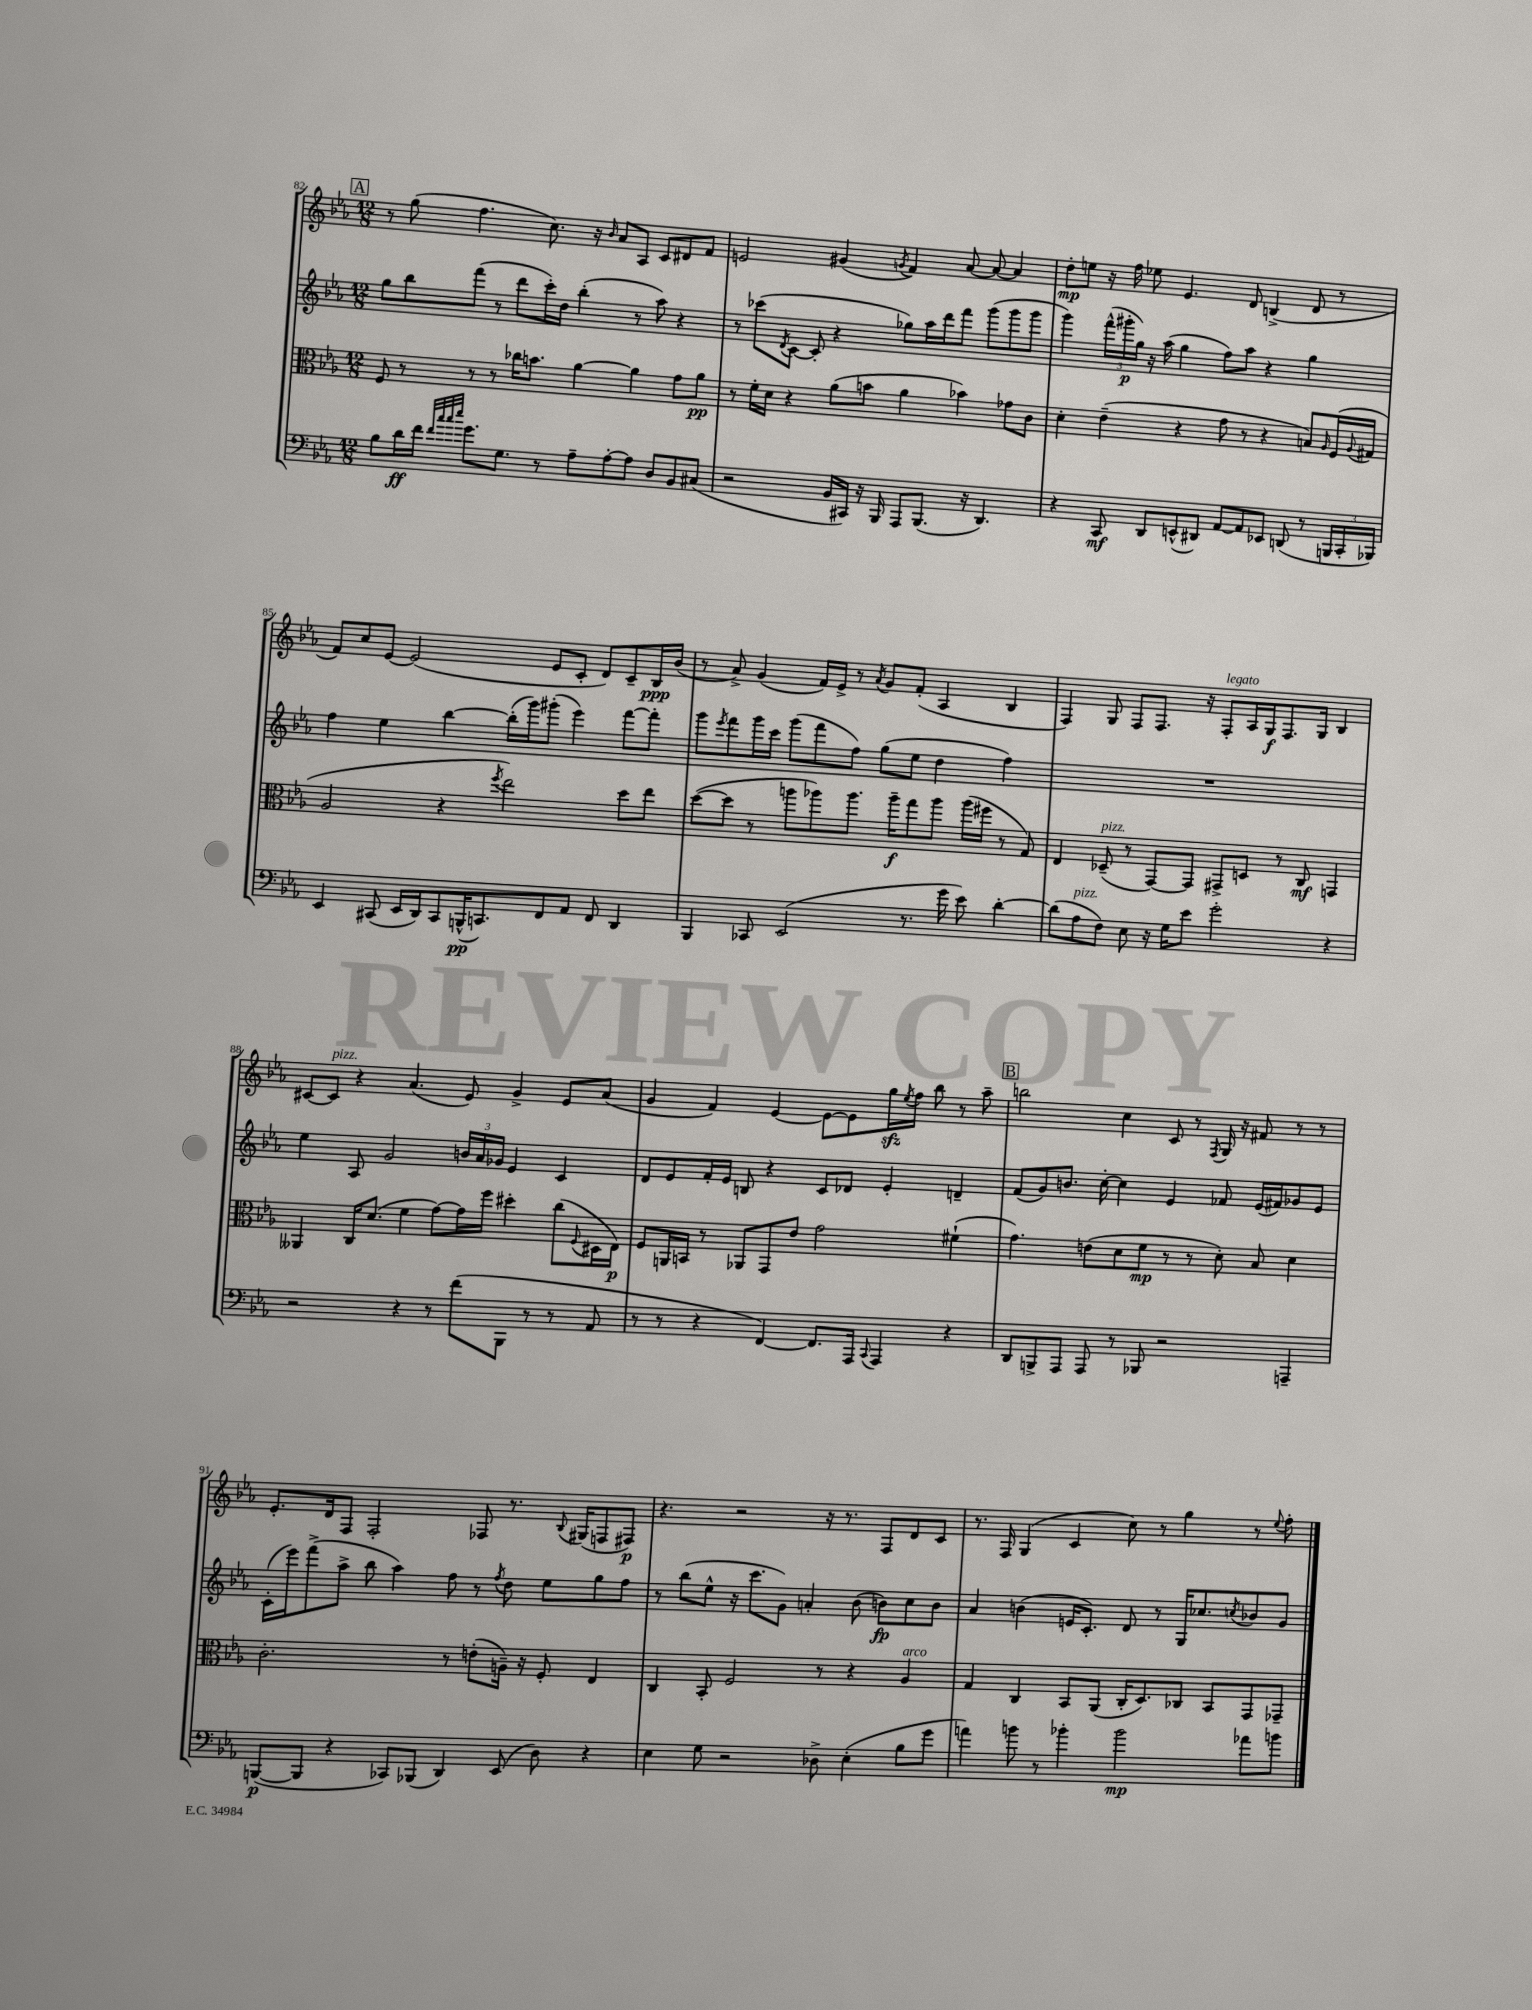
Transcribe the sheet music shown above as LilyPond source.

<<
\new StaffGroup <<
\new Staff = "s0" {
    \clef treble \key ees \major \numericTimeSignature \time 12/8
    \mark \markup { \box "A" } r8 g''8( f''4. c''8.) r16 \grace { bes'16 } aes'8 aes8 c'8 dis'8 f'8 |
    e'2 gis'4( \acciaccatura { g'8 } f'4) aes'8~ aes'8~ aes'4 |
    d''8-.\mp e''8 r16 f''16 ees''8 ees'4. d'8 b4->( d'8 r8 |
    f'8) c''8 ees'8~ ees'2( ees'8 c'8-. d'8) c'8-- bes16\ppp bes'16( |
    r8 aes'8->) g'4( f'16) ees'16-> r8 \acciaccatura { aes'8 } g'8 f'8-.( aes4 bes4 |
    f4) g8 f8 f8. r16 f8-.^\markup { \italic "legato" } aes16 g16\f f8. g16 bes4 |
    cis'8~ cis'8^\markup { \italic "pizz." } r4 aes'4.( ees'8) g'4-> ees'8 aes'8( |
    g'4 f'4) ees'4~ ees'8~ ees'8 g''16\sfz \acciaccatura { ees''8 } f''16 bes''8 r8 aes''8-- |
    \mark \markup { \box "B" } b''2 c''4 c'8 r8 \acciaccatura { f8 } g16 r16 fis'8 r8 r8 |
    ees'8.-. d'16 f8 f2-. fes8 r8. \appoggiatura { bes8 } gis16( f8 fis8\p) |
    r4. r2 r16 r8. f8 d'8 c'8 |
    r8. f16 g4( c'4 c''8) r8 g''4 r8 \appoggiatura { ees''8 } f''8-. \bar "|." |
}
\new Staff = "s1" {
    \clef treble \key ees \major \numericTimeSignature \time 12/8
    \mark \markup { \box "A" } g''8 bes''8 f'''8( r8 d'''8 c'''16-.) d''16 bes''4-.( r8 aes''8) r4 |
    r8 ces'''8( \acciaccatura { d'8 } c'8~ c'8-. r4 ges''8) aes''16 d'''16 f'''8 g'''8( g'''8 g'''8 |
    g'''4) \tuplet 3/2 { f'''16-^( gis'''16-.\p g''16) } r16 aes''16( g''4 f''8) aes''8 r4 g''4 |
    f''4 ees''4 bes''4~ bes''16-.( g'''16) gis'''8-.( ees'''4) f'''8~ f'''8-. |
    g'''8 \acciaccatura { ees'''8 } f'''8 g'''16 c'''16 g'''8( f'''8 f''8) g''8( ees''8 d''4 f''4) |
    R1. |
    ees''4 aes8 g'2 \tuplet 3/2 { b'16 aes'16 ges'16 } ees'4 c'4 |
    d'8 ees'8 f'16-. ees'16 b8 r4 c'8 des'8 ees'4-. d'4-- |
    \mark \markup { \box "B" } f'8( g'8) b'8. c''16~-. c''4 ees'4 fes'8 ees'16( fis'16) ges'8 ees'8 |
    c'16-.( ees'''16) f'''8->( aes''8-> bes''8 aes''4) f''8 r8 \acciaccatura { f''8 } d''8 ees''8 g''8 f''8 |
    r8 bes''8( ees''8-^ r16 c'''8. g'8) a'4-. bes'8( b'8\fp) c''8 b'8 |
    aes'4 b'4( e'16 c'8.-.) d'8 r8 g16 ces''8. \acciaccatura { c''8 } bes'8 g'8 \bar "|." |
}
\new Staff = "s2" {
    \clef alto \key ees \major \numericTimeSignature \time 12/8
    \mark \markup { \box "A" } f8 r8 r8 r8 ces''16 b'8. aes'4~ aes'4 g'8 aes'8\pp |
    r8 f'16-. d'16 r4 aes'8( b'8 aes'4 bes'4) ges'8 c'8 |
    d'4-. ees'4--( r4 g'8 r8 r4 b8) \grace { aes16 } f16( \appoggiatura { aes8 } gis16 |
    aes2 r4 \acciaccatura { f''8 } ees''2) d''8 ees''8 |
    d''8~( d''8 r8 a''8 aes''8) aes''8. aes''16--\f g''8 aes''8 aes''16( fis''16 r8 g8) |
    ees4 des8--^\markup { \italic "pizz." }( r8 g,8~) g,8 gis,8-> d8 r8 c8\mf g,4 |
    aeses,4 c16 d'8.( f'4 g'8~) g'16 f''16 dis''4-. c''8( \appoggiatura { f8 } dis16 ees16\p) |
    f8 a,16 b,16 r8 aes,8 g,8 ees'8 g'2 fis'4-!( |
    \mark \markup { \box "B" } g'4.) e'8( d'8 f'8\mp r8 r8 d'8-.) bes8 d'4 |
    c'2.-. r8 e'8-.( a16--) r16 f8-. ees4 |
    c4 bes,8-. f2 r8 r4 aes4^\markup { \italic "arco" } |
    g4 c4 bes,8 aes,8( c16-. d8.) ces8 bes,8 g,8 ges,8-- \bar "|." |
}
\new Staff = "s3" {
    \clef bass \key ees \major \numericTimeSignature \time 12/8
    \mark \markup { \box "A" } bes8 d'16\ff f'16 \grace { f'32 c''32 c''32 ees''32 } g'8. g8. r8 aes8-- aes8~-. aes8 d8 bes,8 cis8( |
    r2 bes,16 cis,16) r16 bes,,16 aes,,8 bes,,8.( r16 d,4.) |
    r4 c,8\mf d,8 e,8-^( dis,8) aes,8~ aes,8 ees,8 d,8( r8 \tuplet 3/2 { b,,16 c,16-. bes,,16) } |
    ees,4 cis,8( ees,16 d,16) cis,8 b,,16-^\pp( c,8.) f,8 aes,8 f,8 d,4 |
    bes,,4 ces,8 ees,2( r8. g'16 ees'8) d'4~-. |
    d'8( aes8^\markup { \italic "pizz." } f8) ees8 r16 g16 ees'8 g'2-. r4 |
    r2 r4 r8 f'8( bes,,8 r8 r8 aes,8 |
    r8 r8 r4 f,4~) f,8. aes,,16 \appoggiatura { c,8 } aes,,4 r4 |
    \mark \markup { \box "B" } d,8 b,,8-> aes,,8 aes,,8 r8 bes,,8 r2 a,,4-- |
    b,,8~\p( b,,8 r4 ces,8) bes,,8( d,4) ees,8( d8) r4 |
    ees4 g8 r2 des8-> ees4-.( bes8 g'8 |
    a'4) b'8 r8 bes'4-. bes'2\mp aes'8 b'8 \bar "|." |
}
>>
>>
\layout { \context { \Score currentBarNumber = #82 } }
